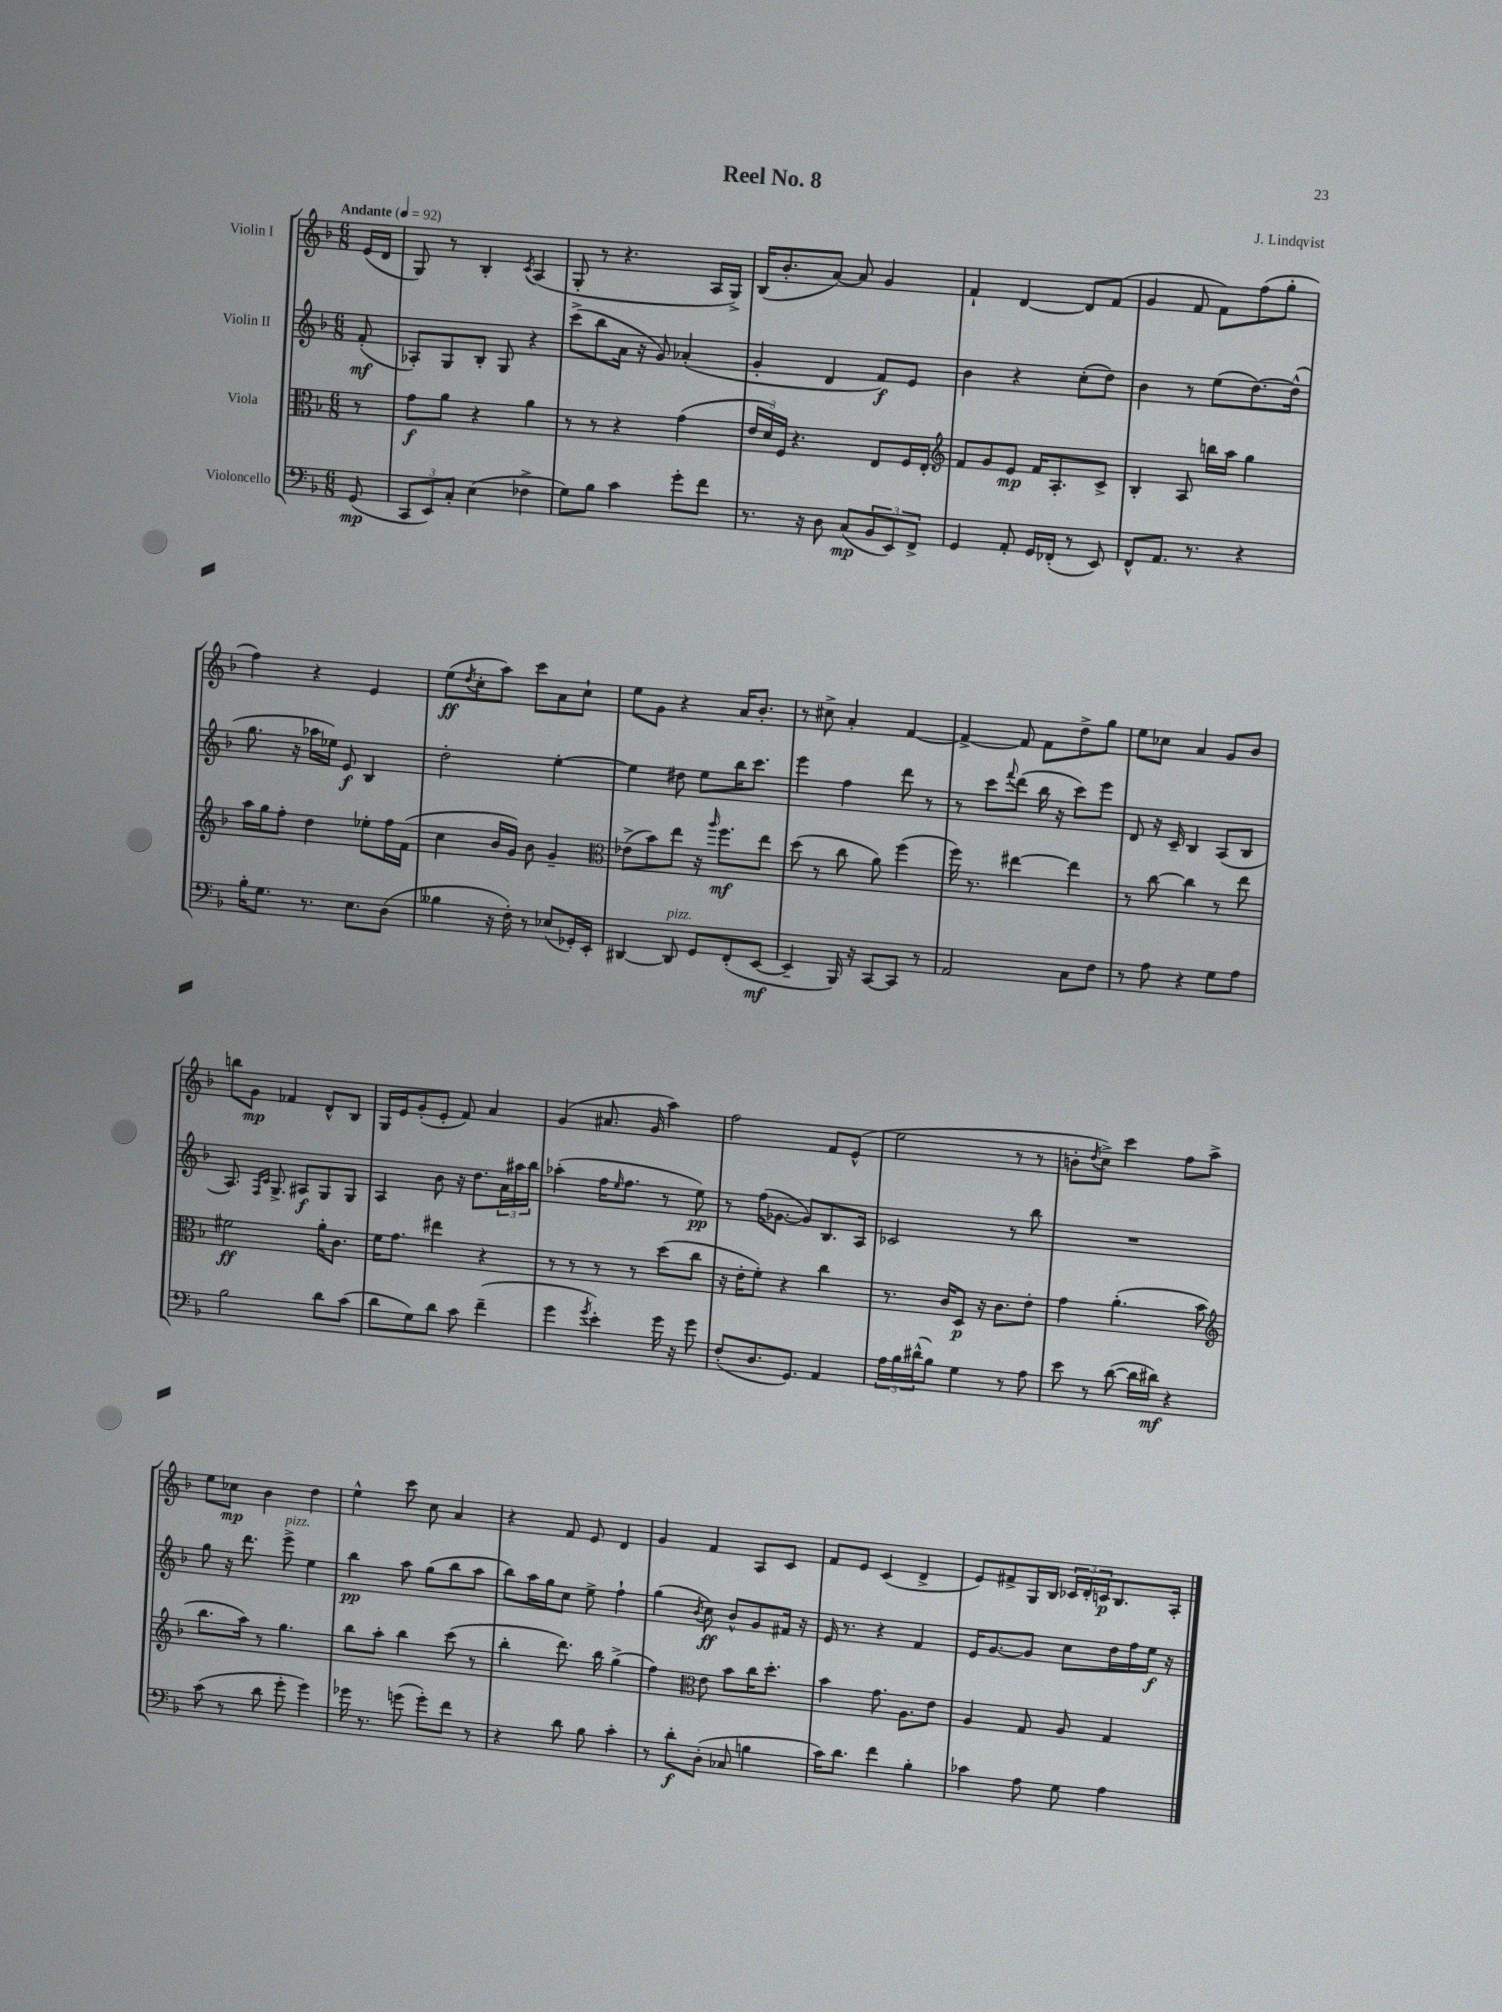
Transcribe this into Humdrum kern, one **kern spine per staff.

**kern	**kern	**kern	**kern
*staff4	*staff3	*staff2	*staff1
*clefF4	*clefC3	*clefG2	*clefG2
*k[b-]	*k[b-]	*k[b-]	*k[b-]
*M6/8	*M6/8	*M6/8	*M6/8
*MM92	*MM92	*MM92	*MM92
(8GG	8r	(8f'	(16e
.	.	.	16d
=	=	=	=
12CC	8g	8A-')	8G)
12EE)	.	.	.
.	8a	8G	8r
12C'	.	.	.
(4E	4r	8B-'	4B-'
.	.	8G	.
.	.	.	8qc
4F-^	4a	4r	(4A
=	=	=	=
8G)	8r	(8ccc^	8G'
8B-	8r	8bb-	8r
4c	4r	16a	4.r
.	.	16r	.
.	.	8g)	.
8g'	(4g	(4a-'	.
8f	.	.	16A
.	.	.	16G^)
=	=	=	=
8.r	24e	4g'	(16B-
.	24d)	.	.
.	.	.	8.b-'
.	24F	.	.
.	4.r	.	.
16r	.	.	.
8D	.	4d	[8a)
(8C	.	.	8a]
12BB-	8E	8f)	4g
12EE)	.	.	.
.	16F	8e	.
12FF^	.	.	.
.	16E'	.	.
=	=	=	=
*	*clefG2	*	*
4GG	8f	4b-	4f`
.	8g	.	.
8AA'	8e	4r	[4d
16GG	16f	.	.
(16FF-'	8.A'	.	.
8r	.	(8cc'	8d]
8EE)	8c^	8dd)	(8f
=	=	=	=
8FF^^	4B-'	4b-	4g
8.AA	.	.	.
.	8A	8r	8f
8.r	.	.	.
.	16bb	(8ee	8f)
.	16aa	.	.
4r	4gg	[8.dd)	(8ff
.	.	.	8gg'
.	.	(16dd^^]	.
=	=	=	=
16B-'	16aa	8.gg	4ff)
8.G	16gg	.	.
.	8ff'	.	.
.	.	16r	.
8.r	4dd	16aa-	4r
.	.	16ee-)	.
.	.	8e	.
8.E	.	.	.
.	8ee-'	4B-	4e
(8D	16ff	.	.
.	(16f	.	.
=	=	=	=
4B--	4cc	2dd'	(8ee
.	.	.	8qdd
.	.	.	8cc'
16r	16b-	.	8aa)
16F')	16g)	.	.
8r	8b-	.	8ccc
(8E-	4g~	[4ee'	8a
16GG-')	.	.	8cc`
16EE'	.	.	.
=	=	=	=
*	*clefC3	*	*
[4DD#	(8e-^	4ee]	8ee
.	8b-)	.	8g
8DD#]	8ee	8dd#	4r
8GG	16r	8ee	.
.	16qqaa	.	.
.	8.ff	.	.
(8FF'	.	16bb-	16a
.	.	8.ccc	8.b-'
[8EE	8ee	.	.
=	=	=	=
4EE~]	(8dd	4eee	8r
.	8r	.	8cc#^
16BBB-)	8cc	4ff	4a'
16r	.	.	.
[8CC	8a)	.	.
8CC]	(4ff	8ddd	[4f
8r	.	8r	.
=	=	=	=
2AA	16ff)	8r	4f^_
.	8.r	.	.
.	.	8ccc	.
.	.	8qqfff	.
.	[4ee#	(8ddd	8f]
.	.	16bb-	8f
.	.	16r	.
8C	4ee#]	8ccc)	8dd^
8F	.	8eee	8gg
=	=	=	=
8r	8r	8d	8ee
8A	[8cc	16r	8cc-
.	.	16c~	.
4r	4cc]	4B-	4a
8G	8r	(8A	8g
8A	8ee	8B-	8b-
=	=	=	=
2B-	2f#	8.A)	8bb
.	.	.	8g
.	.	16qqF	.
.	.	16qqc	.
.	.	8.G^	.
.	.	.	4f-
.	.	8A#	.
8d	16a'	8G	8d^^
.	8.c	.	.
(8c	.	8G	8B-
=	=	=	=
8d	16f	4A	16G
.	8.g	.	16e
8G)	.	.	(8g'
8d	4ee#	8b-	8e'
8c	.	16r	8f)
.	.	8.dd	.
(4f~	4r	.	4a
.	.	24a	.
.	.	24aa#	.
.	.	24bb-	.
=	=	=	=
4g	8r	(4aa-'	(4g
.	8r	.	.
8qg	.	.	.
4e')	8r	16ff	8.a#
.	.	16qqee	.
.	.	8.ff	.
.	8r	.	.
.	.	.	16g
16g	(8dd	8r	4aa)
16r	.	.	.
8g	8cc	8ee)	.
=	=	=	=
(8F'	16r	8r	2ff
.	16e'	.	.
8.D	8f')	(16ff	.
.	.	[8.g-	.
.	4r	.	.
8.GG)	.	.	.
.	.	8g-])	.
4AA	4cc	8.B-	8f
.	.	.	(8e^^
.	.	16A	.
=	=	=	=
24A	8.r	2c-	2ee
24B-	.	.	.
(24d#^^	.	.	.
8B-)	.	.	.
.	16c	.	.
4G	8D	.	.
.	16r	.	.
.	8.c	.	.
8r	.	8r	8r
8A	8e'	8bb-	8r
=	=	=	=
8e	4g	2.r	8b'
.	.	.	8qdd
8r	.	.	8cc^)
([8d	(4.a'	.	4ccc
16d]	.	.	.
16d#)	.	.	.
4r	.	.	8ff
.	8b-	.	8aa^
=	=	=	=
*	*clefG2	*	*
(8c	8.bb-	8gg	8ee
8r	.	16r	8cc-
.	16aa)	8.ddd	.
8d	8r	.	4b-
8g'	4.gg	8eee^	.
4g)	.	4ee	4dd
=	=	=	=
16g-	8bb-	4bb-	4ee^^
8.r	.	.	.
.	8aa'	.	.
(8g	4bb-	8aa	8ccc
8g')	.	(8gg	8cc
8f	(8ccc	8bb-	4a
8r	8r	8aa	.
=	=	=	=
4r	4bb-'	8bb-)	4r
.	.	16aa	.
.	.	16gg	.
8d	8.ddd)	8cc	8f
8B-	.	8ee^	8e
.	16bb-	.	.
4c'	(4gg^	4ff`	4d
=	=	=	=
8r	4ff)	(4gg	4g
8d'	.	.	.
*	*clefC3	*	*
.	.	8qb-	.
(8D'	8e	8cc)	4f
8C-	8b-	8b-^^	.
4B	16cc	8g	8A
.	8.dd'	.	.
.	.	16f#	8c
.	.	16r	.
=	=	=	=
16c)	4b-	16e	8f
8.d	.	8.r	.
.	.	.	8e
4f	8.g	4r	(4c
.	8.A	.	.
4B-'	.	4f	4d^
.	8e	.	.
=	=	=	=
4c-	4A	16e	8e)
.	.	[8.g	.
.	.	.	8f#^
8A	8G	8g]	16G
.	.	.	16B-
8G	8A	8cc	24c-
.	.	.	24d'
.	.	.	24c
4A	4G	16dd	8.B-
.	.	16ff	.
.	.	16ee	.
.	.	16r	16A'
==	==	==	==
*-	*-	*-	*-
